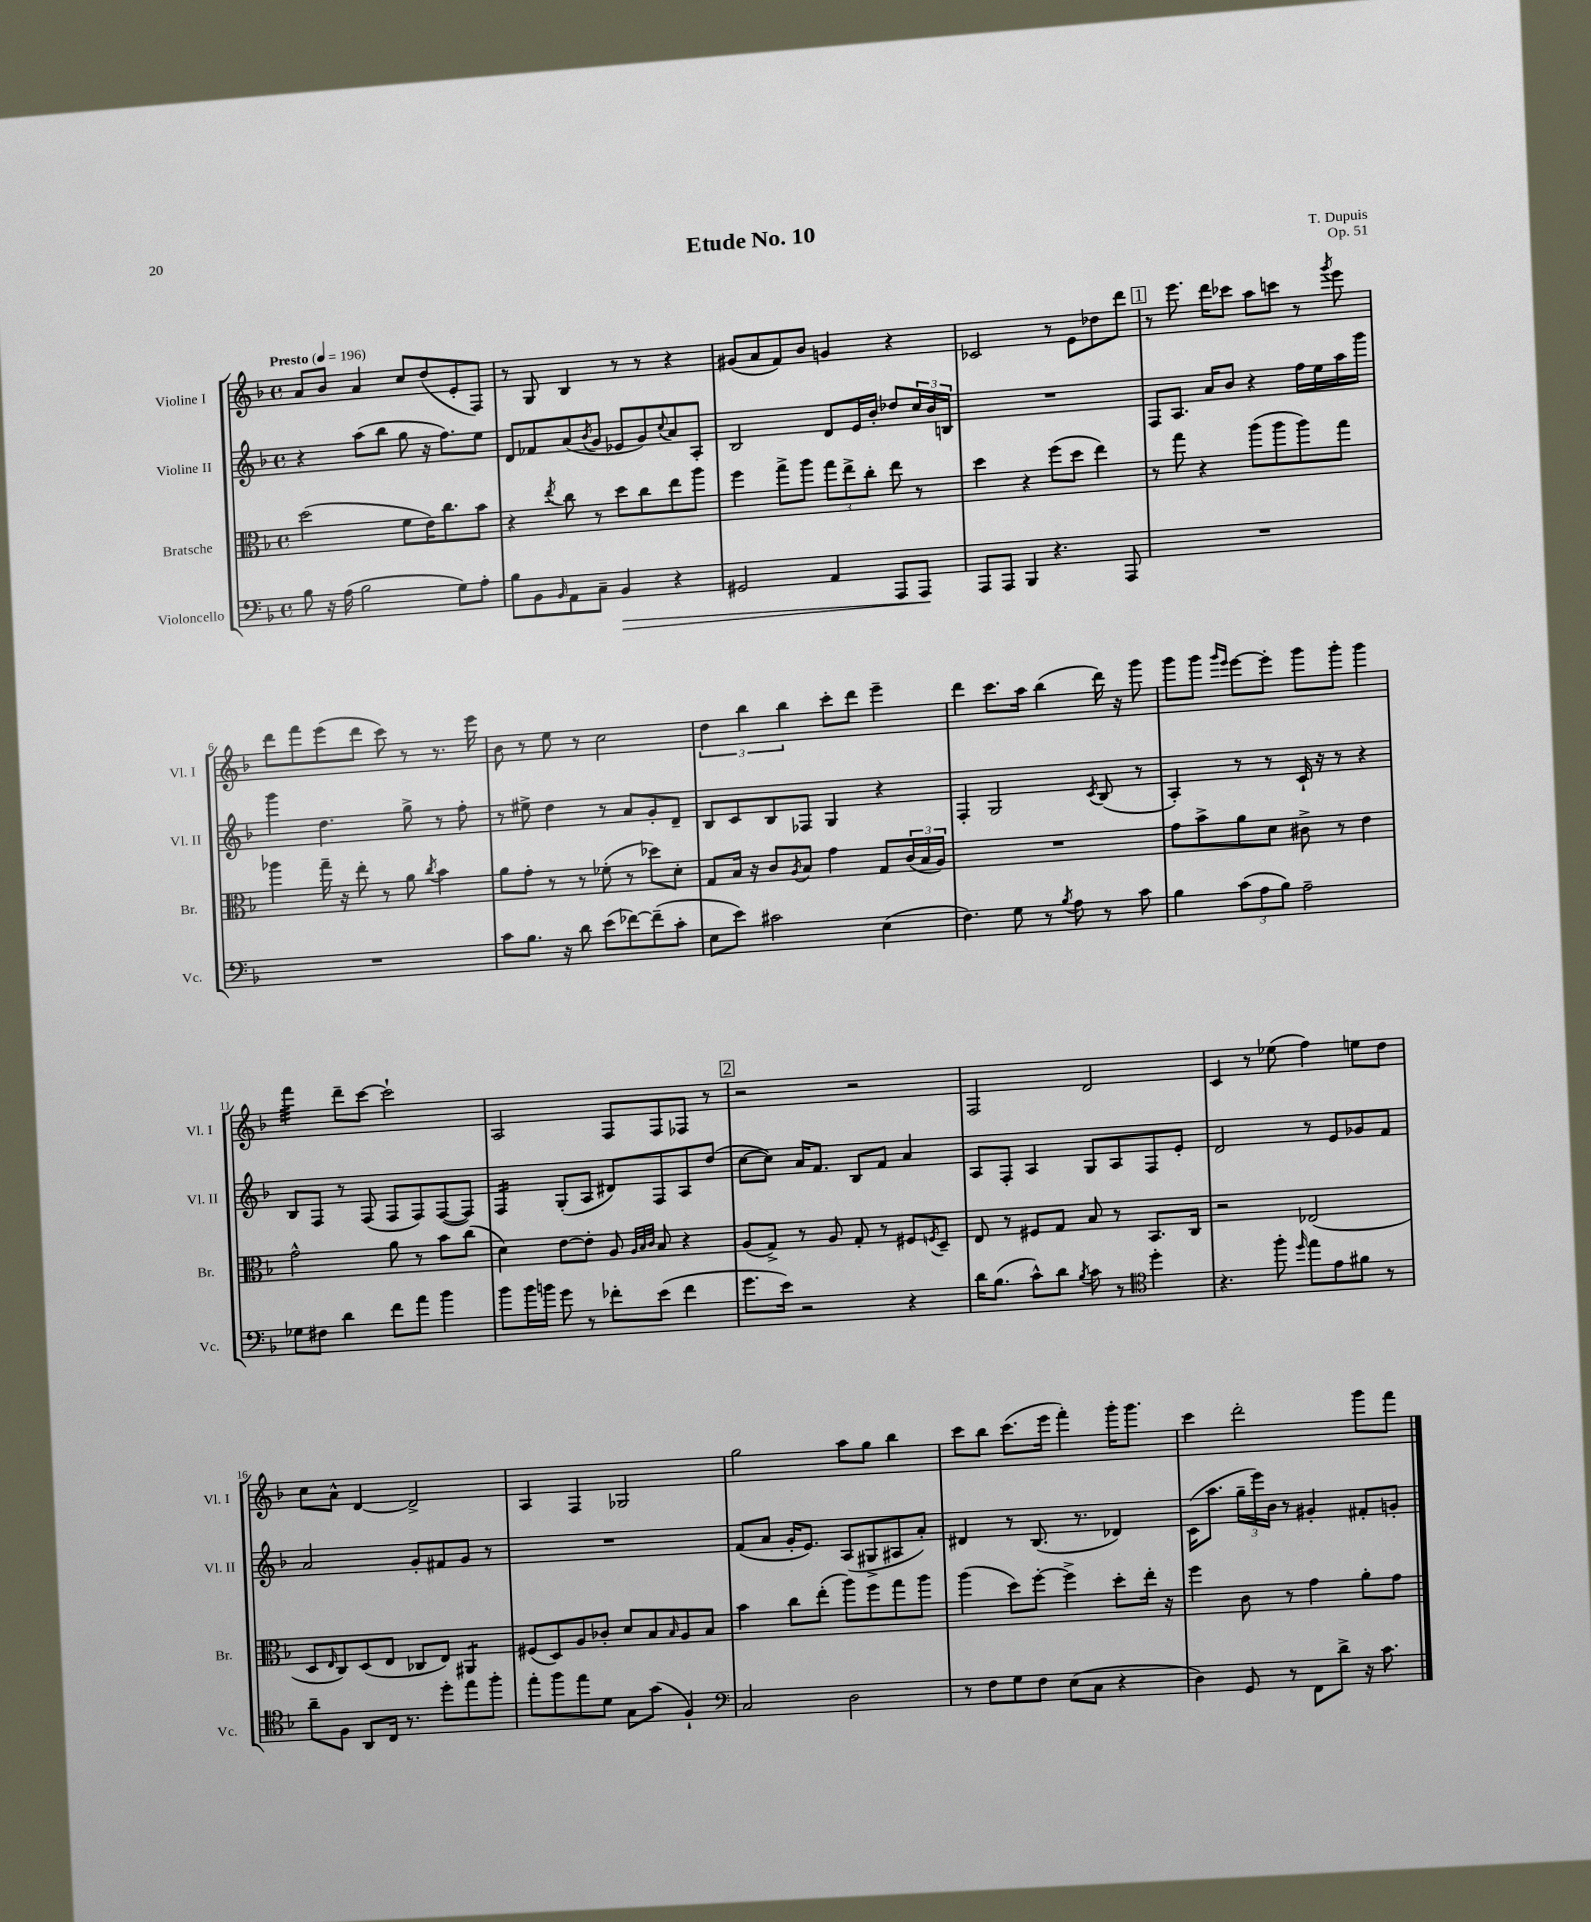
\header { title = "Etude No. 10" composer = "T. Dupuis" opus = "Op. 51" }
<<
\new StaffGroup <<
\new Staff = "s0" \with { instrumentName = "Violine I" shortInstrumentName = "Vl. I" } {
    \clef treble \key f \major \defaultTimeSignature \time 4/4 \tempo "Presto" 4 = 196
    a'8 bes'8 a'4 c''8 d''8( e'8-. f8) |
    r8 g8 bes4 r8 r8 r4 |
    gis'8( a'8 f'8) bes'8 g'4 r4 |
    ces'2 r8 e'8 des''8 d'''8 |
    \mark \markup { \box "1" } r8 e'''8. d'''16 ces'''8 a''8 c'''8 r8 \acciaccatura { g'''8 } e'''8 |
    d'''8 f'''8 e'''8( d'''8 c'''8) r8 r8. e'''16 |
    bes'8 r8 e''8 r8 c''2 |
    \tuplet 3/2 { d''4 bes''4 bes''4 } c'''8-. d'''8 e'''4-- |
    d'''4 c'''8. a''16 bes''4( d'''16) r16 g'''8 |
    g'''8 g'''8 \grace { g'''16 e'''16 } e'''8~ e'''8-. g'''8 g'''8-. g'''4 |
    f'''4:32 d'''8-- c'''8~ c'''2-! |
    a2 f8 f8 fes8 r8 |
    \mark \markup { \box "2" } r2 r2 |
    f2 d'2 |
    c'4 r8 ees''8( f''4) e''8 d''8 |
    c''8 a'8-^ d'4~ d'2-> |
    a4 f4 ges2 |
    g''2 a''8 g''8 bes''4 |
    c'''8 bes''8 c'''8.( e'''16 f'''4-.) g'''16-. g'''8. |
    c'''4 d'''2-. g'''8 f'''8 \bar "|." |
}
\new Staff = "s1" \with { instrumentName = "Violine II" shortInstrumentName = "Vl. II" } {
    \clef treble \key f \major \defaultTimeSignature \time 4/4
    r4 a''8( bes''8 g''8 r16 f''8.) e''8 |
    d'8 fes'8 a'8( \acciaccatura { bes'8 } g'8 ees'8 g'8) \appoggiatura { c''8 } a'8 a8-. |
    bes2 d'8 e'16 bes'16-. des''8 \tuplet 3/2 { c''16 bes'16 b16 } |
    R1 |
    \mark \markup { \box "1" } f8 a8. a'16 bes'8 r4 f''16 e''16 a''16 g'''16 |
    g'''4 d''4. g''8-> r8 f''8-. |
    r8 eis''8-> d''4 r8 a'8 g'8-. d'8-- |
    bes8 c'8 bes8 fes8 g4 r4 |
    f4-. g2 \acciaccatura { c'8 } bes8( r8 |
    a4-.) r8 r8 c'16-! r16 r8 r4 |
    bes8 f8 r8 f8( f8 f8) f8~( f8) |
    f4:16 g8-.( a8 dis'8) f8 a8 d''8( |
    \mark \markup { \box "2" } c''8~ c''8) a'16 f'8. bes8 f'8 a'4 |
    a8 f8-. a4 g8 a8 f8 e'8-. |
    d'2 r8 e'8 ges'8 f'8 |
    a'2 g'8-. fis'8 g'8 r8 |
    R1 |
    f'8( a'8 g'16-. e'8.) a8( gis8-> ais8 a'8-.) |
    dis'4 r8 bes8.( r8. des'4) |
    c'16( a''8. \tuplet 3/2 { g''16-- e'''16) bes'16 } r8 gis'4-. fis'8-. g'8-. \bar "|." |
}
\new Staff = "s2" \with { instrumentName = "Bratsche" shortInstrumentName = "Br." } {
    \clef alto \key f \major \defaultTimeSignature \time 4/4
    d''2( f'8 e'16) c''8. bes'8 |
    r4 \acciaccatura { e''8 } c''8 r8 d''8 c''8 e''8 a''8 |
    f''4 g''8-> a''8 \tuplet 3/2 { g''8 e''8-> c''8-. } e''8 r8 |
    d''4 r4 f''8( d''8 e''4) |
    \mark \markup { \box "1" } r8 g''8 r4 a''8( a''8 a''8) g''8 |
    aes''4 g''16-- r16 e''8-. r8 a'8 \acciaccatura { c''8 } bes'4 |
    a'8 g'8-. r8 r8 fes'8-.( r8 des''8) d'8-. |
    g8 bes16 r16 c'8 \acciaccatura { a8 } bes8 g'4 g8 \tuplet 3/2 { c'16( bes16 a16) } |
    R1 |
    g'8 bes'8-> a'8 d'8 cis'8-> r8 e'4 |
    g'2-^ a'8 r8 bes'8 c''8( |
    d'4) e'8~ e'8-. a8 \grace { a32 bes32 c'32 } bes8 r4 |
    \mark \markup { \box "2" } a8( g8->) r8 a8 g8-. r8 fis8 \acciaccatura { f8 } d8-- |
    e8 r8 fis8 g8 bes8 r8 bes,8. c16 |
    r2 ees2( |
    d8 \grace { e16 } c8) d8( e8 ces8 e8) ais,4:8 |
    fis8( d8) a8 ces'8-. d'8 bes8 \grace { bes16 } a8 bes8 |
    bes'4 c''8 e''8-.( a''8) f''8 g''8 a''8 |
    a''4( d''8) f''8~-. f''4-> d''8-. e''16-. r16 |
    f''4 c'8 r8 g'4 a'8-. g'8 \bar "|." |
}
\new Staff = "s3" \with { instrumentName = "Violoncello" shortInstrumentName = "Vc." } {
    \clef bass \key f \major \defaultTimeSignature \time 4/4
    bes8 r16 a16( bes2 g8) a8-. |
    bes8 bes,8 \grace { bes,16 } a,8 c8-- bes,4\> r4 |
    gis,2 a,4 a,,8 a,,8\! |
    a,,8 a,,8 bes,,4 r4. a,,8 |
    \mark \markup { \box "1" } R1 |
    R1 |
    c'8 bes8. r16 d'8 e'8( fes'8~) fes'8--( c'8-. |
    e8 e'8) cis'2 e4( |
    f4.) g8 r8 \acciaccatura { bes8 } a8 r8 c'8 |
    bes4 \tuplet 3/2 { c'8( a8 bes8) } a2-- |
    ges8 fis8 d'4 f'8 a'8 bes'4 |
    bes'8 bes'16 b'16 g'8 r8 fes'8-. e'8( fes'4 |
    \mark \markup { \box "2" } g'8. e'16) r2 r4 |
    d'16 bes8.( c'8-^) d'8 \acciaccatura { bes8 } c'8 r8 \clef tenor d''4-. |
    r4. f''8-. \grace { d''16 } e''8 e'8 fis'8 r8 |
    a'8-- f8 a,8 c16 r8. d''8-. e''8 f''8-. |
    e''8-. f''8 e''8 d'8 g8 g'8( f4-!) |
    \clef bass c2 d2 |
    r8 f8 g8 f8 e8( c8 r4 |
    d4) g,8 r8 f,8 d'8-> r16 c'8. \bar "|." |
}
>>
>>
